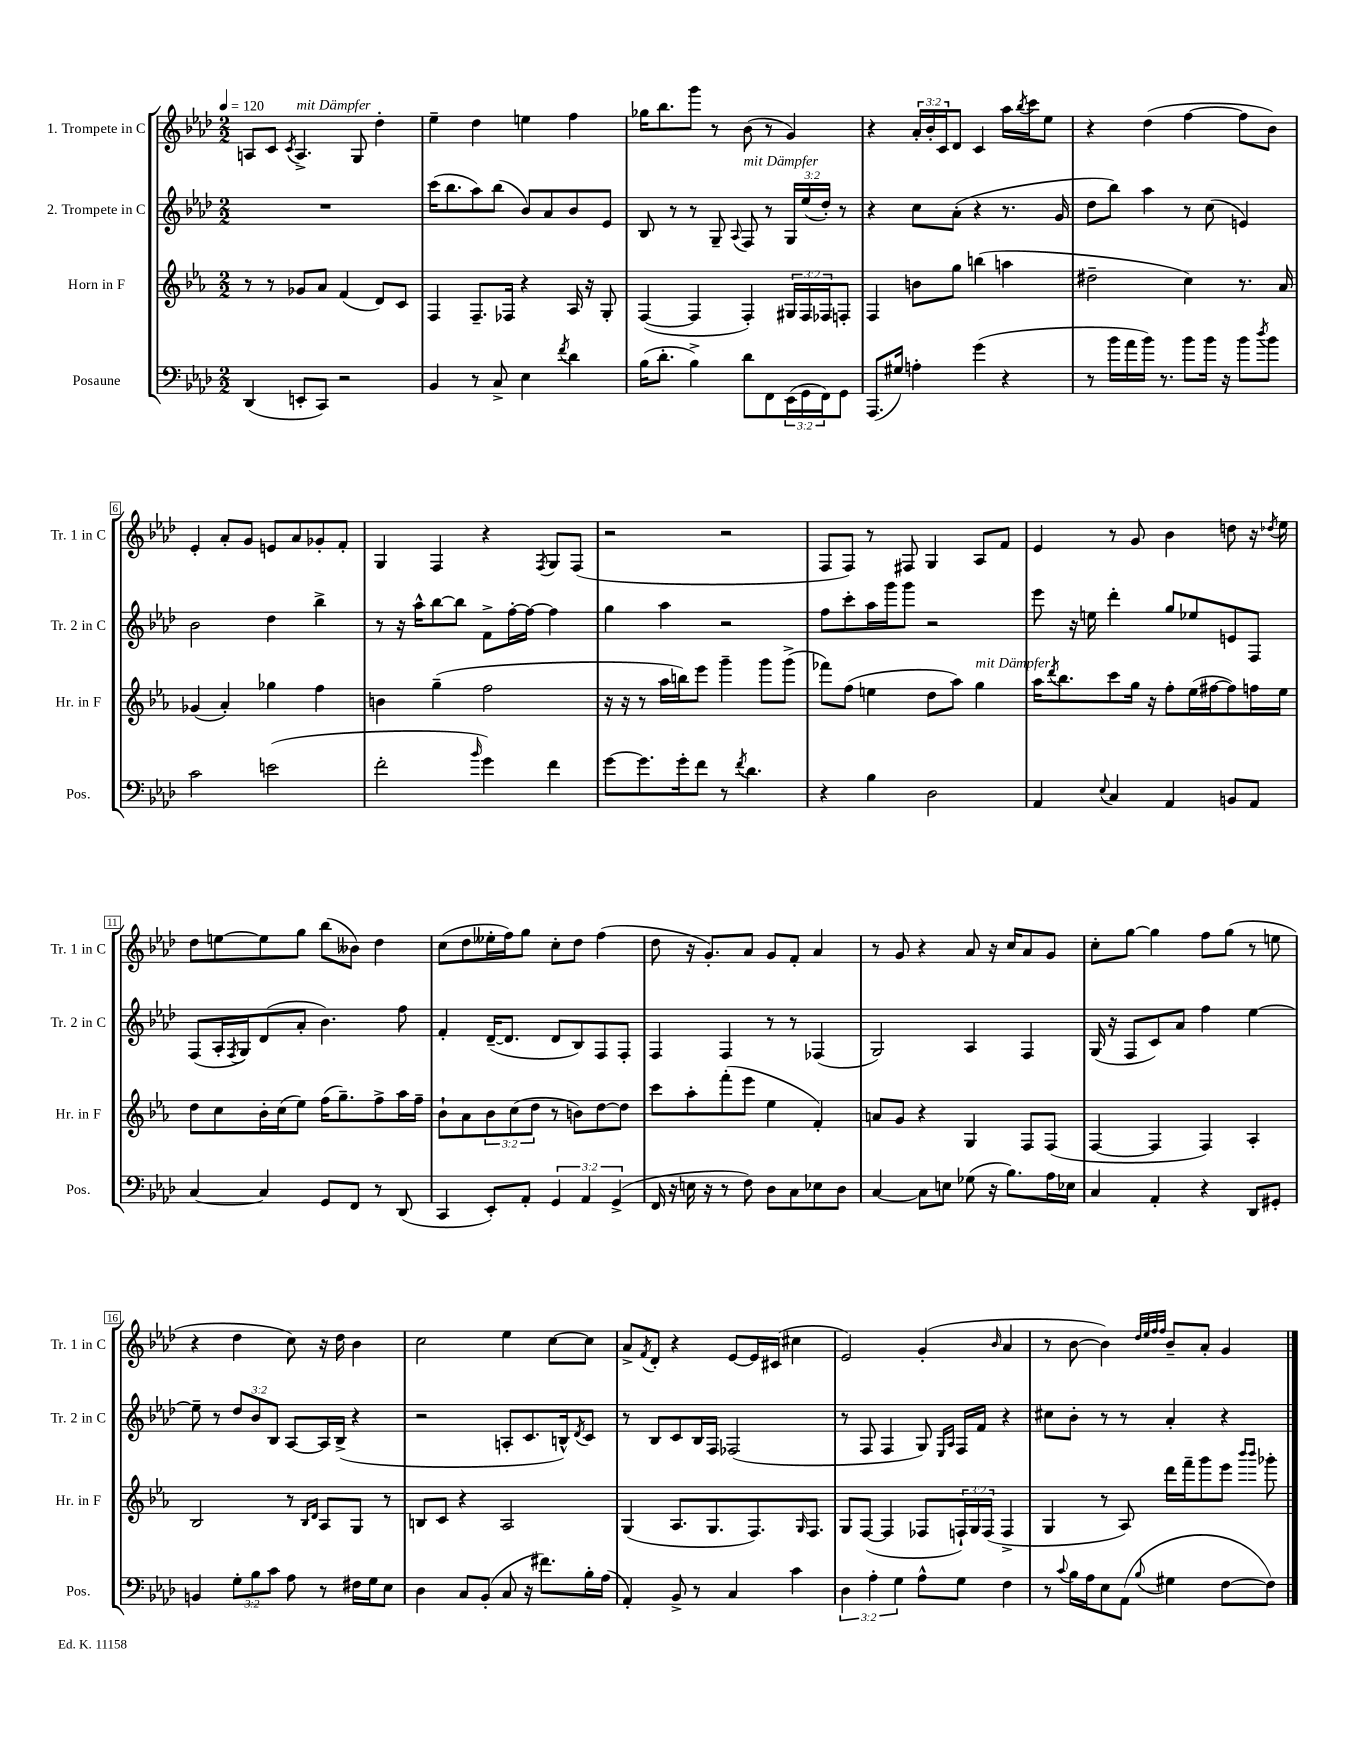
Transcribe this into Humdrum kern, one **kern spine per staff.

**kern	**kern	**kern	**kern
*part4	*part3	*part2	*part1
*staff4	*staff3	*staff2	*staff1
*I"Posaune	*I"Horn in F	*I"2. Trompete in C	*I"1. Trompete in C
*I'Pos.	*I'Hr. in F	*I'Tr. 2 in C	*I'Tr. 1 in C
*clefF4	*clefG2	*clefG2	*clefG2
*k[b-e-a-d-]	*k[b-e-a-]	*k[b-e-a-d-]	*k[b-e-a-d-]
*M2/2	*M2/2	*M2/2	*M2/2
*MM120	*MM120	*MM120	*MM120
=1	=1	=1	=1
(4DD-/	8r	1r	8An/L
.	8r	.	8c/J
.	.	.	8qc/
!	!	!	!LO:TX:a:i:t=mit Dämpfer
8EEn'/L	8g-X/L	.	4.A^/
8CC/J)	8a-/J	.	.
2r	(4f/	.	.
.	.	.	8G/
.	8d/L)	.	4dd-'\
.	8c/J	.	.
=2	=2	=2	=2
4BB-/	4F/	(16ccc\KL	4ee-~\
.	.	8.bb-\	.
8r	8.F~/L	8aa-\)	4dd-\
8C^/	.	(8bb-\J	.
.	16F-X/Jk	.	.
4E-\	4r	8b-/L)	4een\
.	.	8a-/	.
8qf/	.	.	.
4d-\	16A-/	8b-/	4ff\
.	16r	.	.
.	8G'/	8e-/J	.
=3	=3	=3	=3
(16B-\KL	([4F/	8B-/	16gg-X\KL
8.d-'\J	.	.	8.bb-\
.	.	8r	.
4B-^\)	4F/]	8r	8ggg\J
.	.	8G~/	8r
.	.	8qqA-/	.
!	!	!LO:TX:a:i:t=mit Dämpfer	!
8d-\L	4F'/)	8F/	(8b-\
8FF\	.	8r	8r
(24EE-\L	24G#X/LL	24G/LL	4g/)
24GG\	24F/	(24ee-/	.
24FF\J)	24F-X/J	24dd-'/JJ)	.
8GG\J	8Fn'/J	8r	.
=4	=4	=4	=4
(8.AAA-/L	4F/	4r	4r
16G#X/Jk)	.	.	.
4An'\	8bn\L	8cc\L	24a-'/LL
.	.	.	24b-'/
.	.	.	24c/J
.	8gg\J	(8a-'\J	8d-/J
(4g\	(4bbn\	4r	4c/
4r	4aan\	8.r	16aa-\LL
.	.	.	8qbb-/
.	.	.	16ccc\J
.	.	.	8ee-\J
.	.	16g/	.
=5	=5	=5	=5
8r	2dd#X~\	8dd-\L	4r
16b-\LL	.	8bb-\J)	.
16a-\	.	.	.
16b-\JJ)	.	4aa-\	(4dd-\
8.r	.	.	.
8b-\L	4cc\)	8r	[4ff\
16b-\Jk	.	(8cc\	.
16r	.	.	.
8b-\L	8.r	4en/)	8ff\L]
8qdd-/	.	.	.
8b-\J	.	.	8b-\J)
.	16a-/	.	.
!!LO:LB:g=z
=6	=6	=6	=6
2c\	(4g-X/	2b-\	4e-'/
.	4a-'/)	.	8a-'/L
.	.	.	8g/J
(2en\	4gg-X\	4dd-\	8en/L
.	.	.	8a-/
.	4ff\	4bb-^\	8g-X'/
.	.	.	8f'/J
=7	=7	=7	=7
2f'\	4bn\	8r	4G/
.	.	16r	.
.	.	16aa-^^\KL	.
.	(4gg~\	[8bb-\	4F/
.	.	8bb-\J]	.
16qqb-/	.	.	.
4g\)	2ff\	8f^\L	4r
.	.	[16ff'\L	.
.	.	16ff\JJ_	.
.	.	.	8qF/
4f\	.	4ff\]	8G/L
.	.	.	(8F/J
=8	=8	=8	=8
[8g\L	16r	4gg\	2r
.	16r	.	.
8.g\]	8r	.	.
.	16aa-\LL	4aa-\	.
16g'\k	16bbn\J)	.	.
8f\J	8eee-\J	.	.
8r	4ggg~\	2r	2r
8qf/	.	.	.
4.d-\	.	.	.
.	8ggg\L	.	.
.	(8ggg^\J	.	.
=9	=9	=9	=9
4r	8fff-X\L)	8ff\L	8F/L
.	(8ff\J	8ccc'\	8F/J)
4B-\	4een\	16aa-\L	8r
.	.	16ggg\J	.
.	.	8ggg\J	8F#X/
2D-\	8dd\L	2r	4G/
.	8aa-\J)	.	.
!	!LO:TX:a:i:t=mit Dämpfer	!	!
.	4gg\	.	8A-/L
.	.	.	8f/J
=10	=10	=10	=10
4AA-/	16aa-\KL	8eee-\	4e-/
.	8qddd/	.	.
.	8.bb-\	.	.
.	.	16r	.
.	.	16een\	.
8qqE-/	.	.	.
4C/	8ccc\	4ddd-'\	8r
.	16gg\Jk	.	8g/
.	16r	.	.
4AA-/	8ff'\L	8gg/L	4b-\
.	(16ee-\L	8ee-X/	.
.	[16ff#X\J	.	.
8BBn/L	8ff#\])	8en/	8ddn\
8AA-/J	16ffn\L	8F/J	16r
.	.	.	8qdd-X/
.	16ee-\JJ	.	16ee-\
!!LO:LB:g=z
=11	=11	=11	=11
[4C/	8dd\L	(8F/L	8dd-\L
.	8cc\	16A-'/L	[8een\
.	.	8qF/	.
.	.	16G/J)	.
4C/]	16b-'\L	(8d-/	8ee\]
.	(16cc\J	.	.
.	8ee-\J)	8a-'/J	8gg\J
8GG/L	(16ff\KL	4.b-\)	(8bb-\L
.	8.gg~\)	.	.
8FF/J	.	.	8b--X\J)
8r	8ff^\	.	4dd-\
(8DD-/	16aa-\L	8ff\	.
.	16ff~\JJ	.	.
=12	=12	=12	=12
4CC/	8b-`\L	4f'/	(8cc\L
.	8a-\	.	8dd-\
8EE-'/L)	12b-\	([16d-~/KL	16ee--X'\L
.	.	8.d-/J]	16ff\J)
.	(12cc\	.	.
8AA-'/J	.	.	8gg\J
.	12dd\J	.	.
6GG/	8r	8d-/L	8cc'\L
.	8bn\L)	8B-/)	8dd-\J
6AA-/	.	.	.
.	[8dd\	8F/	(4ff\
(6GG^/	.	.	.
.	8dd\J]	8F'/J	.
=13	=13	=13	=13
16FF/	8ccc\L	4F/	8dd-\
16r	.	.	.
16En\	8aa-'\	.	16r
16r	.	.	8.g'/L)
8r	(8fff'\	4F/	.
8F\)	8eee-\J	.	8a-/J
8D-\L	4ee-\	8r	8g/L
8C\	.	8r	8f'/J
8E-X\	4f'/)	(4F-X/	4a-/
8D-\J	.	.	.
=14	=14	=14	=14
[4C/	8an/L	2G/)	8r
.	8g/J	.	8g/
8C\L]	4r	.	4r
8En\J	.	.	.
(8G-X\	4G/	4A-/	8a-/
16r	.	.	16r
8.B-\L)	.	.	16cc/KL
.	8F/L	4F/	8a-/
16A-\L	(8F/J	.	8g/J
16E-X\JJ	.	.	.
=15	=15	=15	=15
4C/	[4F/	(16G/	8cc'\L
.	.	16r	.
.	.	8F/L	[8gg\J
4AA-'/	4F/]	8c/)	4gg\]
.	.	8a-/J	.
4r	4F/)	4ff\	8ff\L
.	.	.	(8gg\J
8DD-/L	4A-'/	[4ee-\	8r
8GG#X'/J	.	.	8een\
!!LO:LB:g=z
=16	=16	=16	=16
4BBn/	2B-/	8ee-~\]	4r
.	.	8r	.
12G'\L	.	12dd-/L	4dd-\
12B-\	.	12b-/	.
12c\J	.	12B-/J	.
8A-\	8r	[8A-/L	8cc\)
.	16qqB-/LL	.	.
.	16qqd/JJ	.	.
8r	8A-/L	16A-/L]	16r
.	.	(16B-^/JJ	16dd-\
16F#X\LL	8G/J	4r	4b-\
16G\J	.	.	.
8E-\J	8r	.	.
=17	=17	=17	=17
4D-\	8Bn/L	2r	2cc\
.	8c/J	.	.
8C/L	4r	.	.
(8BB-'/J	.	.	.
8C/	2A-/	8An'/L	4ee-\
16r	.	8.c/	.
8.f#X\L)	.	.	.
.	.	.	[8cc\L
.	.	16Bn^^/k)	.
.	.	8qd-/	.
16B-'\L	.	8c/J	8cc\J]
(16A-\JJ	.	.	.
=18	=18	=18	=18
4AA-'/)	(4G/	8r	8a-^/L
.	.	.	8qf/
.	.	8B-/L	8d-'/J
8BB-^/	8.A-/L	8c/	4r
8r	.	16B-/L	.
.	8.G/	16F/JJ	.
4C/	.	(2F-X/	[8e-/L
.	8.F/)	.	16e-/L]
.	.	.	(16c#X/JJ
4c\	.	.	4cc#X\
.	16qqG/	.	.
.	8.F/J	.	.
=19	=19	=19	=19
6D-\	8G/L	8r	2e-/)
.	([8F/J	8F/	.
6A-'\	.	.	.
.	4F/]	4F/	.
6G\	.	.	.
8A-^^\L	8F-X/L	8G/)	(4g'/
.	.	16qqE-/LL	.
.	.	16qqA-/JJ	.
8G\J	24Fn`/L)	16F/LL	.
.	24G/	.	.
.	.	16f/JJ	.
.	(24F/JJ	.	.
.	.	.	16qqb-/
4F\	4F^/	4r	4a-/
=20	=20	=20	=20
8r	4G/	8cc#X\L	8r
8qqc/	.	.	.
16B-\LL	.	8b-'\J	[8b-\
16A-\J	.	.	.
8E-\	8r	8r	4b-\])
(8AA-\J	8A-/)	8r	.
.	.	.	32qqdd-/LLL
.	.	.	32qqee-/
.	.	.	32qqff/
8qqB-/	.	.	32qqff/JJJ
4G#X\	16ddd\LL	4a-'/	8b-~/L
.	16fff~\J	.	.
.	8ggg\	.	8a-'/J
[8F\L	8eee-\J	4r	4g/
.	16qqbbb-/LL	.	.
.	16qqbbb-/JJ	.	.
8F\J])	8ggg-X'\	.	.
==	==	==	==
*-	*-	*-	*-
